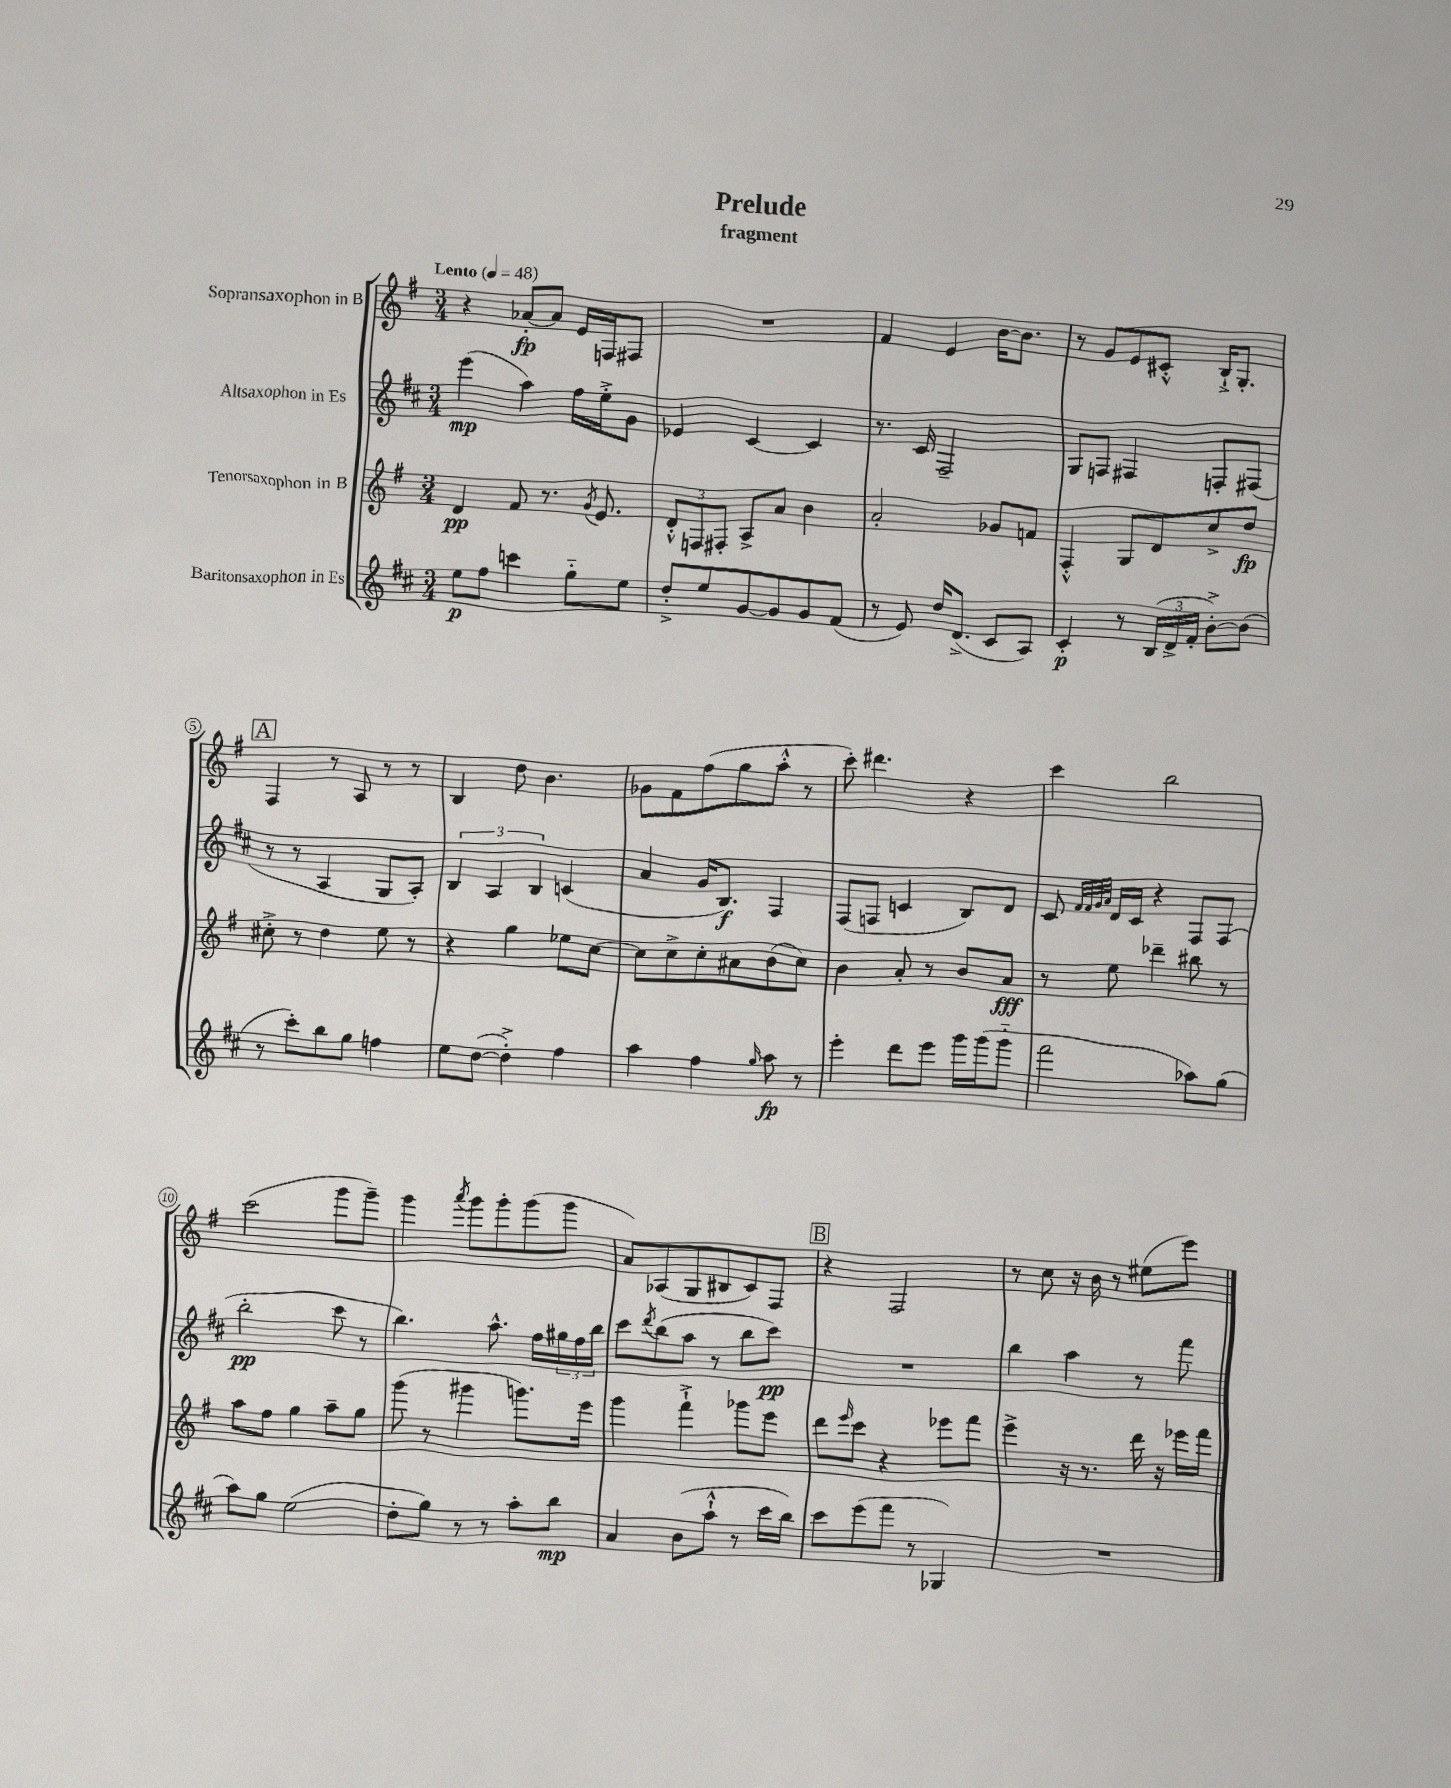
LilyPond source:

\header { title = "Prelude" subtitle = "fragment" }
<<
\new StaffGroup <<
\new Staff = "s0" \with { instrumentName = "Sopransaxophon in B" } {
    \clef treble \key g \major \numericTimeSignature \time 3/4 \tempo "Lento" 4 = 48
    r4 aes'8~-.\fp aes'8 e'16 f16 fis8 |
    R2. |
    fis'4 e'4 b'16~ b'8. |
    r8 g'8 e'8 cis'8-.-^ b16-!-> g8.-. |
    \mark \markup { \box "A" } fis4 r8 a8 r8 r8 |
    b4 d''8 b'4. |
    ges'8 fis'8 fis''8( g''8 a''8-.-^ r8 |
    c'''8-.) dis'''4. r4 |
    c'''4 b''2 |
    c'''2( g'''8 g'''8--) |
    g'''4 \acciaccatura { a'''8 } g'''8 g'''8-. g'''8( g'''8 |
    a'8) aes8( g8 bis8 c'8) fis8 |
    \mark \markup { \box "B" } r4 fis2 |
    r8 c''8 r16 b'16 r8 eis''8( e'''8) \bar "|." |
}
\new Staff = "s1" \with { instrumentName = "Altsaxophon in Es" } {
    \clef treble \key d \major \numericTimeSignature \time 3/4
    e'''4\mp( a''4) fis''16 e''16-.-> g'8 |
    ees'4 cis'4~ cis'4 |
    r8. cis'16 fis2-- |
    g8 f8 fis4 f8-. fis8( |
    \mark \markup { \box "A" } r8 r8 a4 g8 a8-.) |
    \tuplet 3/2 { b4 a4 b4 } c'4( |
    a'4 g'16 b8.\f) fis4 |
    fis8( f8 c'4 b8) d'8 |
    cis'8 \grace { fis'32 fis'32 g'32 a'32 } d'16 cis'16 r4 fis8 fis8( |
    b''2-.\pp cis'''8 r8 |
    b''4.) a''8.-^ fis''16 \tuplet 3/2 { gis''16 fis''16 b''16 } |
    cis'''8 \acciaccatura { d'''8 } b''8( a''8 r8 b''8 cis'''8\pp) |
    \mark \markup { \box "B" } R2. |
    b''4 a''4 r8 fis'''8 \bar "|." |
}
\new Staff = "s2" \with { instrumentName = "Tenorsaxophon in B" } {
    \clef treble \key g \major \numericTimeSignature \time 3/4
    d'4\pp fis'8 r8. \acciaccatura { g'8 } e'8. |
    \tuplet 3/2 { d'8-.-^ f8 fis8-. } a8-> a'8 b'4 |
    a'2-. ges'8 f'8 |
    fis4-.-^ g8 d'8 c''8-> d''8\fp |
    \mark \markup { \box "A" } cis''8-.-> r8 d''4 e''8 r8 |
    r4 g''4 ees''8 c''8~ |
    c''8 c''8-> c''8-. ais'8 b'8( c''8) |
    b'4 a'8-. r8 b'8 a'8\fff |
    r8 e''8 des'''4-- bis''8 r8 |
    a''8 fis''8 g''4 a''8-- g''8 |
    g'''8( r8 gis'''4 g'''8.) e'''16 |
    g'''4 fis'''4-!-> ges'''8 e'''8 |
    \mark \markup { \box "B" } d'''8 \grace { e'''16 } c'''8 r4 ees'''8 fis'''8 |
    e'''4-> r16 r8. d'''16 r16 ees'''16 fis'''16 \bar "|." |
}
\new Staff = "s3" \with { instrumentName = "Baritonsaxophon in Es" } {
    \clef treble \key d \major \numericTimeSignature \time 3/4
    e''8\p fis''8 c'''4 g''8-_ e''8 |
    d''8-.-> e''8 g'8~ g'8 g'8 fis'8( |
    r8 e'8) d''16 d'8.->( cis'8 a8) |
    cis'4-.\p r8 \tuplet 3/2 { b16( d'16-> fis'16-. } b'8~-.->) b'8( |
    \mark \markup { \box "A" } r8 cis'''8-.) b''8 g''8 f''4 |
    e''8 d''8~( d''4-.->) fis''4 |
    a''4 fis''4 \grace { g''16 } a''8\fp r8 |
    e'''4-. d'''8 e'''8 g'''16 g'''16( g'''8-_ |
    fis'''2 aes''8) g''8( |
    a''8) g''8 e''2( |
    d''8-. g''8) r8 r8 a''8-. b''8\mp |
    a'4 b'8( a''8-!-^ r8 cis'''16 b''16) |
    \mark \markup { \box "B" } cis'''8 e'''8( fis'''8 r8 ges4) |
    R2. \bar "|." |
}
>>
>>
\layout { \context { \Score \override BarNumber.stencil = #(make-stencil-circler 0.1 0.3 ly:text-interface::print) } }
